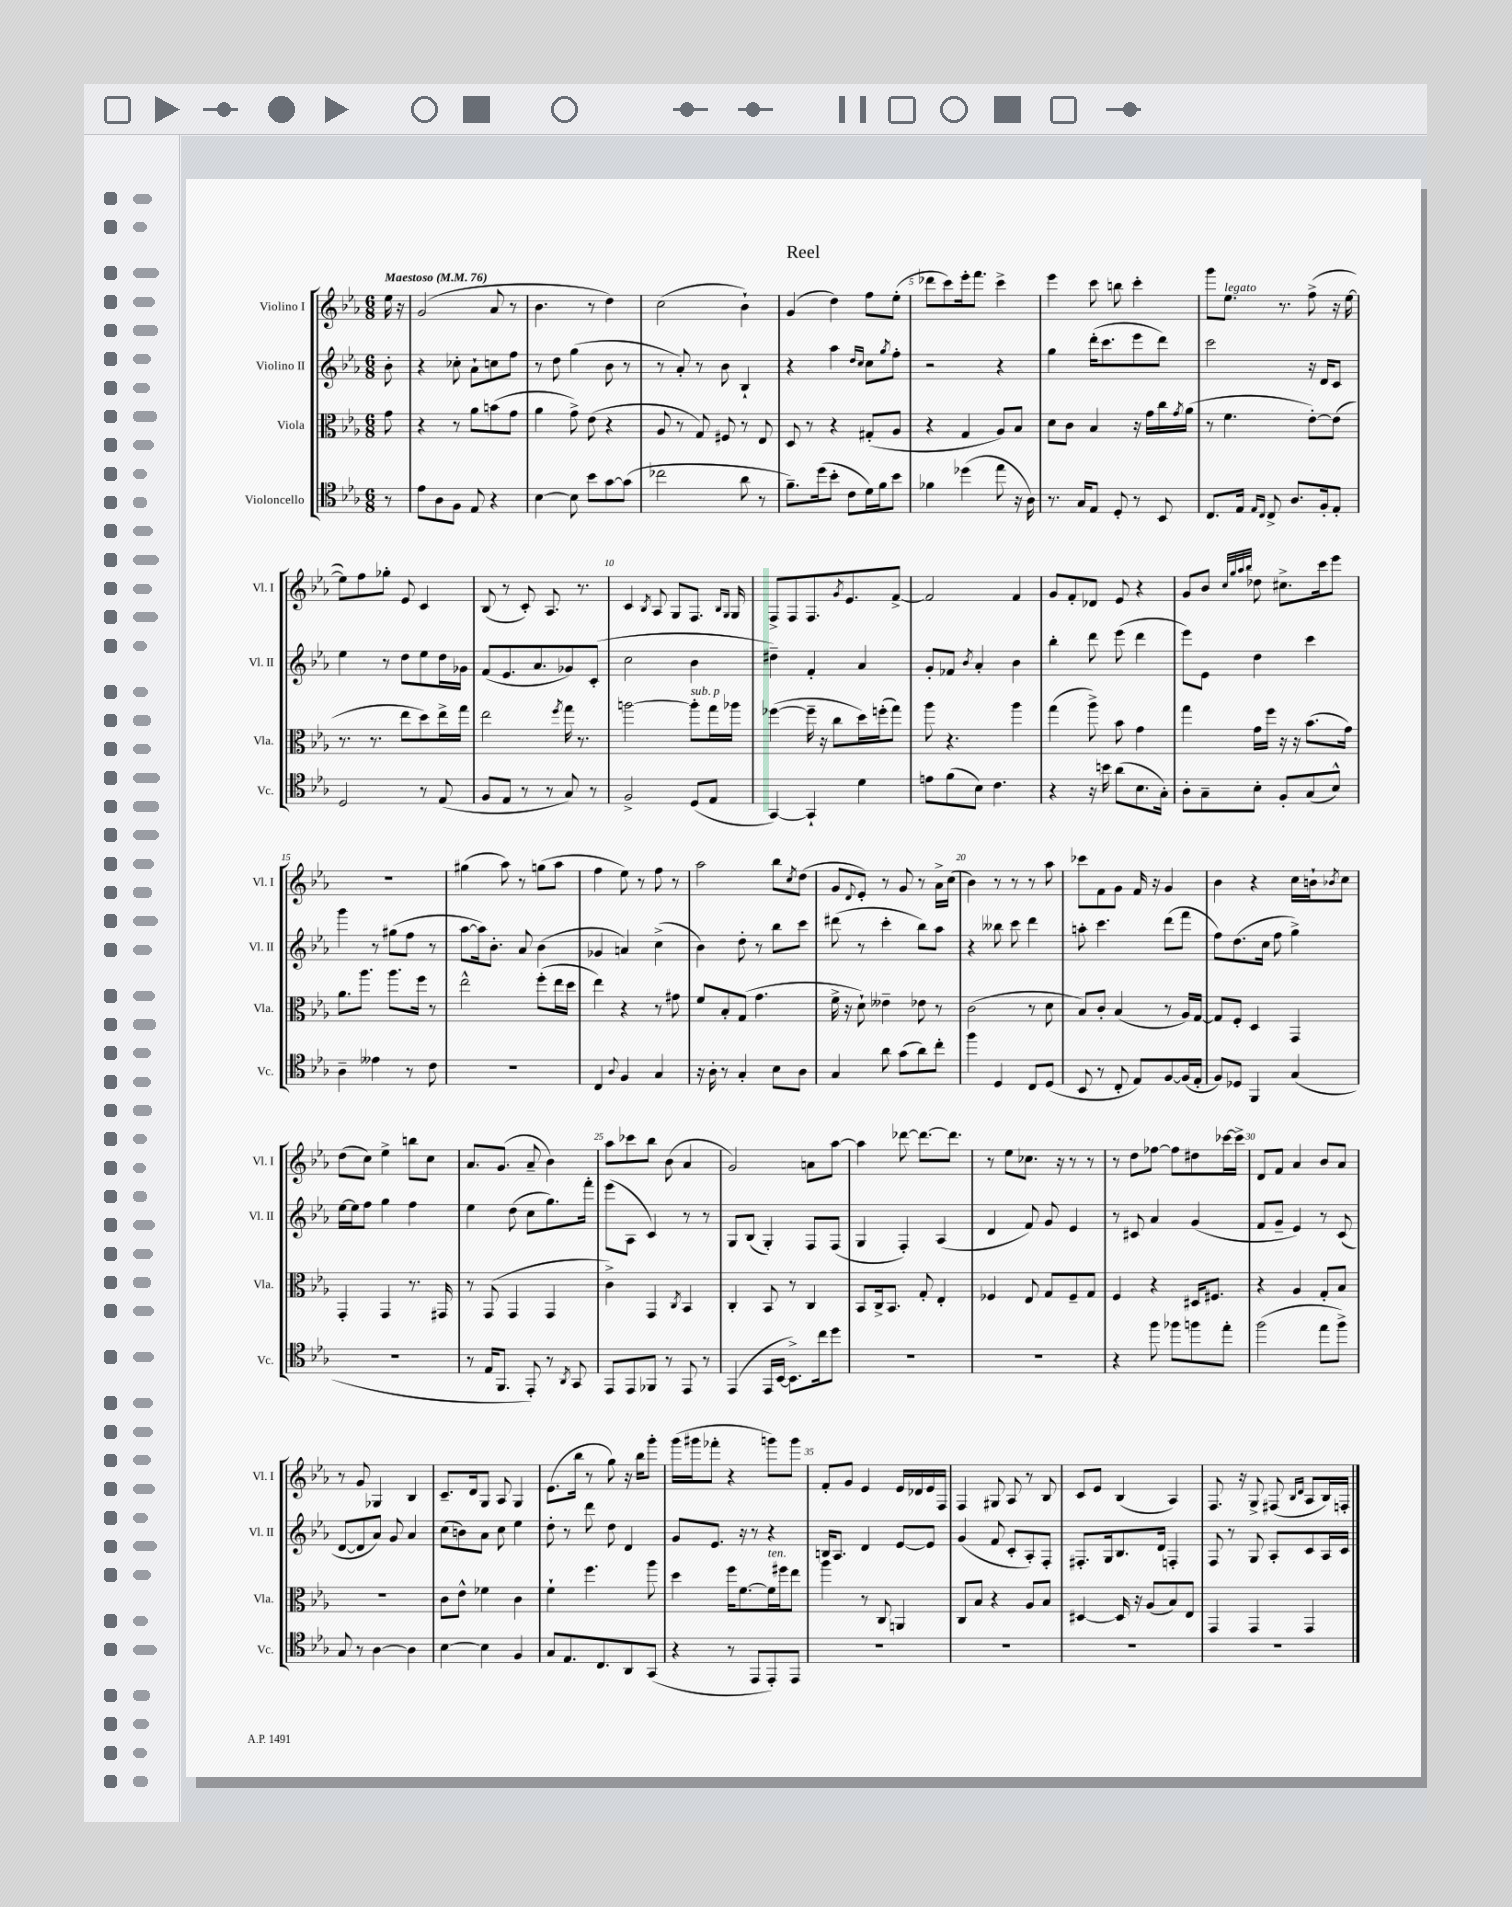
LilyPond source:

\header { title = "Reel" }
<<
\new StaffGroup <<
\new Staff = "s0" \with { instrumentName = "Violino I" shortInstrumentName = "Vl. I" } {
    \clef treble \key ees \major \numericTimeSignature \time 6/8 \partial 8 \tempo "Maestoso" 4 = 76
    ees''16 r16 |
    g'2( aes'8 r8 |
    bes'4. r8 d''4) |
    c''2( bes'4-!) |
    g'4( d''4) f''8 ees''8-.( |
    des'''8 c'''8) ees'''16-. f'''8. c'''4-> |
    ees'''4 c'''8 b''8 c'''4-. |
    g'''8 ees''8.^\markup { \italic "legato" } r8. f''8->( r16 ees''16~ |
    ees''8) f''8 ges''8-. ees'8 c'4 |
    bes8( r8 c'8-.) aes8. r8. |
    c'4 \acciaccatura { bes8 } aes8 g8 f8. \grace { bes16 g16 } g16 |
    f8-> f8 f8. \acciaccatura { g'8 } ees'8. f'8~-> |
    f'2 f'4 |
    g'8 f'8-. des'8 ees'8 r4 |
    g'8 bes'8 \grace { c''32 g''32 aes''32 bes''32 } des''8 cis''8.-> c'''16 ees'''8 |
    R2. |
    gis''4( aes''8) r8 g''8( aes''8 |
    f''4 ees''8) r8 f''8 r8 |
    aes''2 bes''8 \acciaccatura { c''8 } d''8( |
    g'8 \appoggiatura { d'8 } ees'8-.) r8 g'8 r8 aes'16-> c''16( |
    bes'4) r8 r8 r8 aes''8 |
    ces'''8 f'8 g'8 f'16 r16 g'4 |
    bes'4 r4 c''16 b'16-! \acciaccatura { bes'8 } c''8 |
    d''8( c''8) ees''4-> b''8 c''8 |
    aes'8. g'8.( aes'8-- bes'4) |
    aes''8 ces'''8 bes''8 bes'8( aes'4 |
    g'2) a'8 aes''8~ |
    aes''4 des'''8~ des'''8.~ des'''8. |
    r8 ees''8 ces''8. r16 r8 r8 |
    r8 d''8 fes''8~ fes''8 dis''8 ces'''16~ ces'''16-> |
    d'8 f'8 aes'4 bes'8 aes'8 |
    r8 g'8 ges4 bes4 |
    c'8.-- d'16 g8 aes8 g4 |
    ees'8.( bes''16 r8 g''8) r16 bes''16 g'''8-. |
    g'''16( gis'''16 fes'''8-. r4 g'''8) g'''8 |
    f'8-. g'8 ees'4 ees'16 des'16 ees'16 f16 |
    f4 gis8 aes8 r8 bes8 |
    c'8 ees'8 bes4( aes4) |
    f8. r16 g8-> fis8( \grace { bes16 d'16 } aes8 bes16) f16-. \bar "|." |
}
\new Staff = "s1" \with { instrumentName = "Violino II" shortInstrumentName = "Vl. II" } {
    \clef treble \key ees \major \numericTimeSignature \time 6/8 \partial 8
    bes'8-. |
    r4 ces''8-. aes'8-! c''8 f''8 |
    r8 d''8 g''4( bes'8 r8 |
    r8 aes'8-.) r8 bes'8 bes4-! |
    r4 aes''4 \grace { d''16 c''16 } c''8 \acciaccatura { g''8 } f''8-. |
    r2 r4 |
    g''4 d'''16-.( c'''8. ees'''8 d'''8) |
    c'''2 r16 d'16 c'8 |
    ees''4 r8 d''8 ees''8 d''16 ges'16 |
    f'8( ees'8. aes'8. ges'8) c'8-.( |
    c''2 bes'4 |
    dis''4--) f'4-. aes'4 |
    g'8-. fes'8 \acciaccatura { bes'8 } aes'4-. bes'4 |
    bes''4-. d'''8 ees'''8( d'''4 |
    ees'''8) ees'8 d''4 c'''4 |
    g'''4 r8 gis''8( f''8 r8 |
    aes''8~ aes''16) bes'8.-. aes'8 bes'4( |
    ges'4 a'4) c''4->( |
    bes'4) d''8-. r8 bes''8 c'''8 |
    dis'''8( r8 c'''4-. bes''8) aes''8 |
    r4 beses''8 c'''8 d'''4 |
    a''8-. c'''4. d'''8( f'''8 |
    f''8) d''8.( c''16 f''8 g''4->) |
    ees''16~ ees''16 f''8 g''4 f''4 |
    ees''4 d''8( c''8 g''8.) f'''16-. |
    ees'''8( aes8 c'4) r8 r8 |
    g8 bes8( g4-.) f8 f8( |
    g4 f4-.) aes4( |
    d'4 f'8) g'8 ees'4 |
    r8 cis'8 aes'4 g'4( |
    f'8 g'8-- ees'4) r8 c'8( |
    d'8~ d'8 aes'8) g'8 aes'4 |
    c''8( b'8) aes'8 c''8 ees''4 |
    d''8-. r8 d'''8 d''8 d'4 |
    g'8 ees'8. r16 r8 r4 |
    b16 aes8. d'4 ees'8~ ees'8 |
    g'4( f'8 c'8-. aes8-.) f8-. |
    fis8.-. g16 bes8. d'16 f4-. |
    f8 r8 g8 aes8-. c'8 aes16 c'16 \bar "|." |
}
\new Staff = "s2" \with { instrumentName = "Viola" shortInstrumentName = "Vla." } {
    \clef alto \key ees \major \numericTimeSignature \time 6/8 \partial 8
    g'8 |
    r4 r8 aes'8 b'8( g'8 |
    aes'4 g'8->) ees'8( r4 |
    aes8 r8 g8) fis8 r8 ees8 |
    d8 r8 r4 gis8-.( aes8 |
    r4 g4 aes8) bes8 |
    d'8 c'8 bes4 r16 g'16 c''16 \acciaccatura { g'8 } aes'16( |
    r8 f'4. ees'8~-.) ees'8( |
    r8. r8. ees''8 d''8) ees''16-> g''16 |
    ees''2 \acciaccatura { f''8 } g''16 r8. |
    a''2~ a''8-.^\markup { \italic "sub. p" } g''16 aes''16 |
    fes''4~( fes''16-- r16 c''8 d''16) f''16-.( g''8) |
    aes''8 r4. aes''4 |
    g''4( aes''8->) bes'8 g'4 |
    g''4 g'16 f''16 r16 r16 bes'8.( g'16) |
    aes'8. aes''8. aes''8. f''16 r8 |
    ees''2-^ f''8-.( ees''16 d''16 |
    ees''4) r4 r8 gis'8 |
    f'8 bes8-. g8( g'4. |
    f'16-> r16 d'8-!) eeses'4-- ees'8 r8 |
    c'2( r8 d'8 |
    bes8) c'8-. bes4( r8 aes16) g16~ |
    g8 f8-. d4 g,4 |
    g,4-. g,4 r8. gis,16 |
    r8 g,8( g,4 g,4 |
    c'4->) g,4 \acciaccatura { c8 } bes,4 |
    c4-. bes,8 r8 c4 |
    bes,8 c16-> bes,8. g8-. ees4-. |
    fes4 ees8 g8 fes8-- g8 |
    f4 r4 dis16 fis8. |
    r4 aes4 g8-. bes8 |
    R2. |
    c'8 ees'8-^ fes'4 c'4 |
    f'4-! f''4. aes''8 |
    d''4 f''16 f'8.~ f'16^\markup { \italic "ten." } fis''16 ees''8 |
    aes''4 r8 c8 a,4 |
    c8 bes8 r4 aes8 bes8 |
    dis4~ dis16 r16 aes8( bes8) ees8 |
    g,4 g,4 g,4 \bar "|." |
}
\new Staff = "s3" \with { instrumentName = "Violoncello" shortInstrumentName = "Vc." } {
    \clef tenor \key ees \major \numericTimeSignature \time 6/8 \partial 8
    r8 |
    ees'8 aes8 f8 ees8 r4 |
    bes4~ bes8 bes'8 g'8~ g'8( |
    ces''2 aes'8 r8 |
    f'8.--) d''16( bes'8-. c'8 d'16) f'16 bes'8 |
    fes'4 des''4( ees''8 r16 aes16) |
    r8. g16 ees8 d8-. r8 bes,8 |
    c8. ees16 \grace { ees16 c16 } c8-> aes8. f16-. ees8-. |
    d2 r8 ees8( |
    f8 ees8 r8 r8 g8) r8 |
    f2-> d8( ees8 |
    g,4~) g,4-! d'4 |
    e'8 f'8( bes8) c'4. |
    r4 r16 b'16 aes'8( bes8. g16-.) |
    aes8-. g8-- bes8-. f8-. g8( bes8-^) |
    aes4-- eeses'4 r8 c'8 |
    R2. |
    c4 \appoggiatura { aes8 } f4 g4 |
    r16 aes16-. r8 g4-. bes8 aes8 |
    g4 aes'8 g'8( aes'8) c''8-. |
    f''4 d4 c8 d8( |
    bes,8 r8 c8-. ees8) f8~ f16( ees16-. |
    f8) des8 f,4 g4( |
    R2. |
    r8 ees16 f,8. ees,8-.) r8 \acciaccatura { aes,8 } g,8 |
    ees,8 ees,8 fes,8 r8 ees,8 r8 |
    ees,4( ees,16 bes,16~ bes,8.->) c''16 d''8 |
    R2. |
    R2. |
    r4 f''8 fes''8 f''8 ees''8-. |
    f''2( ees''8 f''8->) |
    g8 r8 aes4~ aes4 |
    bes4~ bes4 f4 |
    g8 ees8. c8. aes,8 g,8( |
    r4 r8 ees,8 ees,8-.) ees,8 |
    R2. |
    R2. |
    R2. |
    R2. \bar "|." |
}
>>
>>
\layout { \context { \Score \override BarNumber.break-visibility = ##(#f #t #t) barNumberVisibility = #(every-nth-bar-number-visible 5) } }
